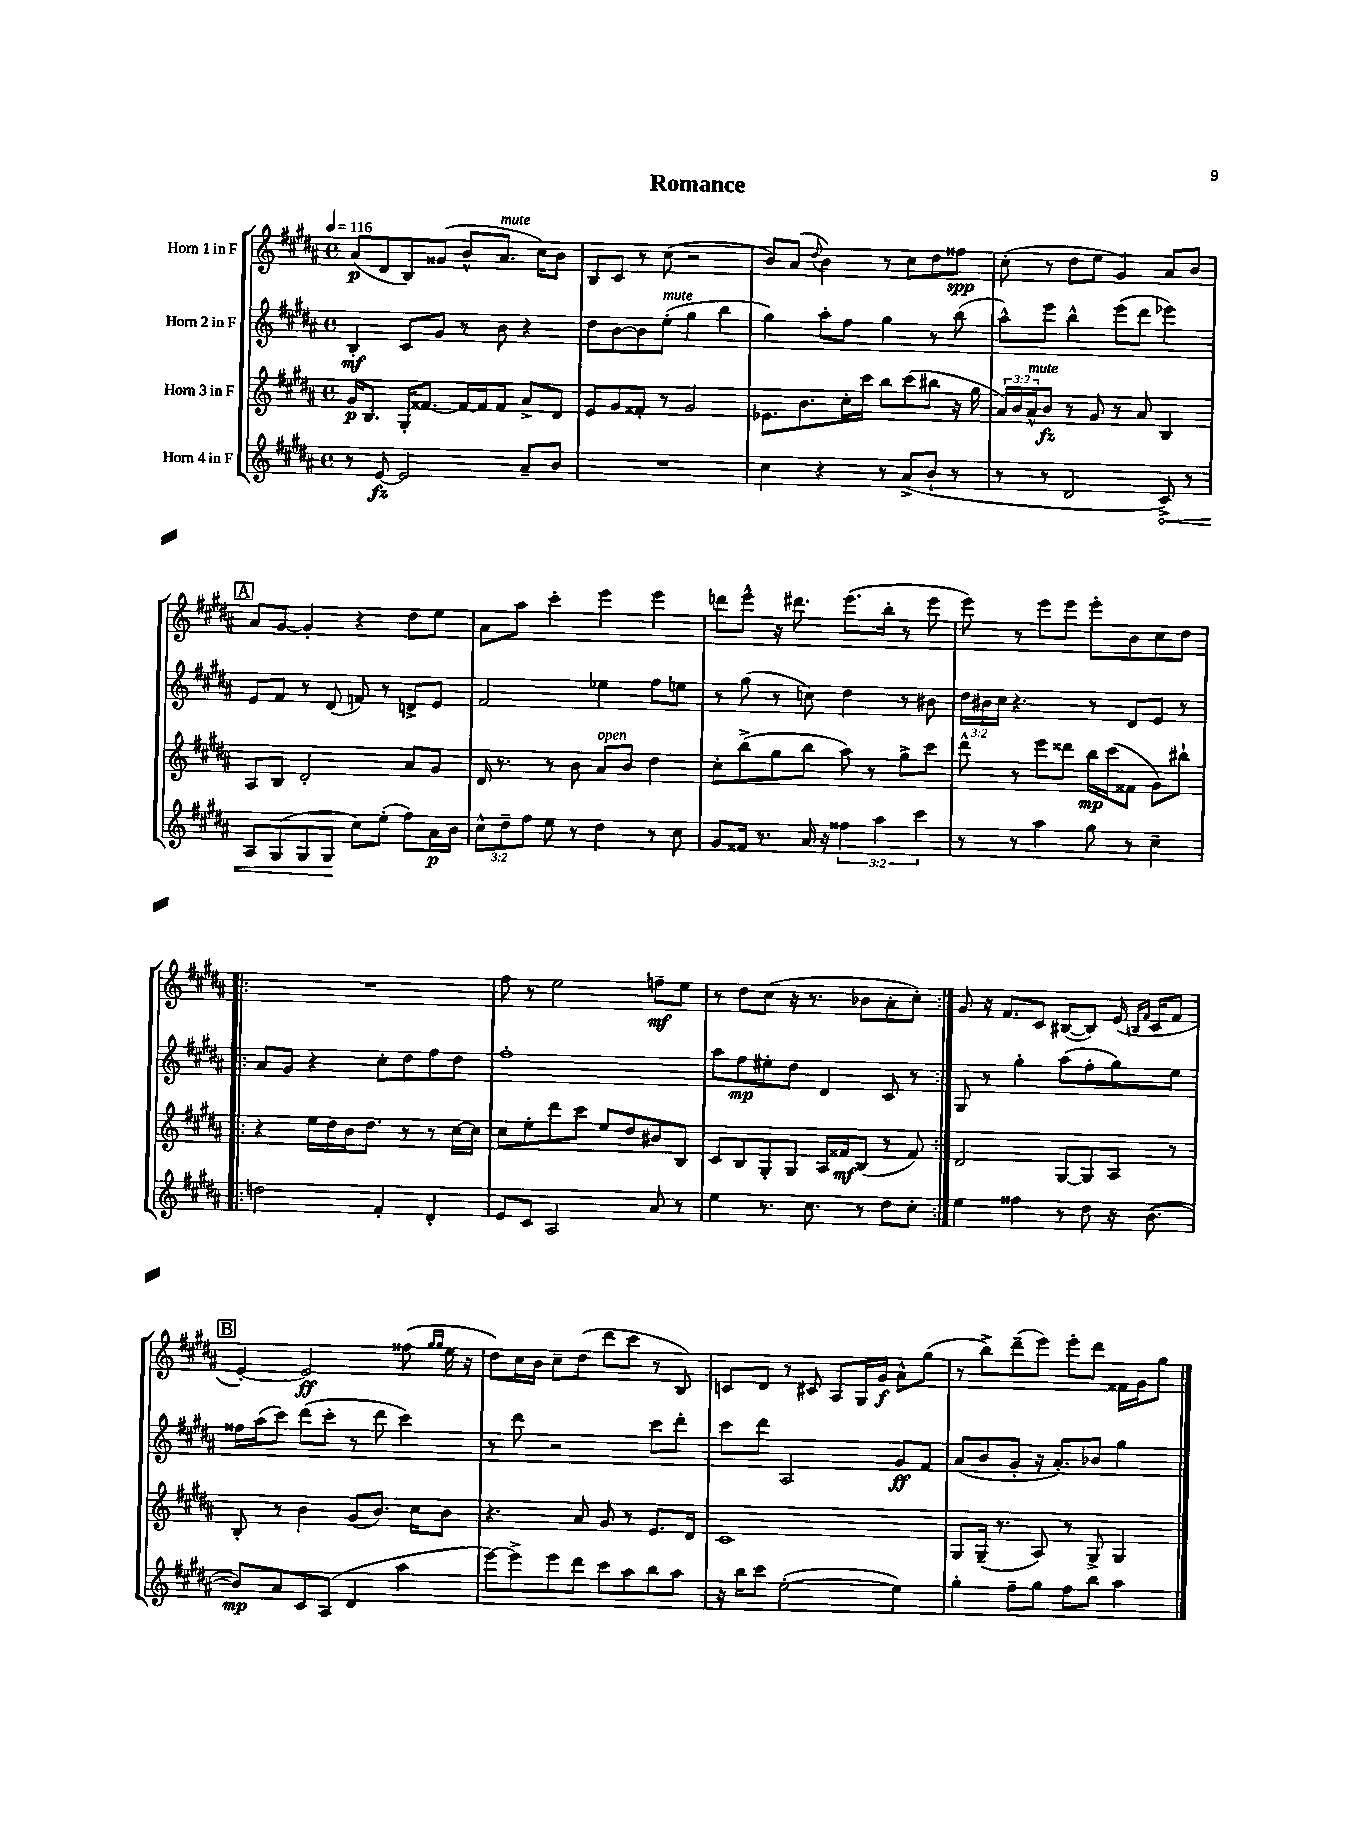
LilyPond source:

\header { title = "Romance" }
<<
\new StaffGroup <<
\new Staff = "s0" \with { instrumentName = "Horn 1 in F" } {
    \clef treble \key b \major \defaultTimeSignature \time 4/4 \tempo 4 = 116
    ais'8\p( dis'8 b8) gisis'8( b'8-^ ais'8.^\markup { \italic "mute" } cis''16) b'8 |
    b8 cis'8 r8 cis''8( r2 |
    b'8) ais'8( \appoggiatura { dis''8 } b'4) r8 cis''8 dis''8 fisis''8\spp |
    cis''8-.( r8 dis''8 e''8 gis'4) ais'8 b'8 |
    \mark \markup { \box "A" } ais'8 gis'8~ gis'4-. r4 dis''8 e''8 |
    ais'8 ais''8 cis'''4-. e'''4 e'''4 |
    d'''8 e'''8-^ r16 dis'''8. e'''8.( b''16-. r8 e'''8 |
    e'''8) r8 e'''8 e'''8 e'''8-. b'8 cis''8 dis''8 |
    \repeat volta 2 { R1 |
    fis''8 r8 e''2 f''8--\mf e''8 |
    r8 dis''8 cis''8( r16 r8. bes'8 ais'8-. cis''8-.) | }
    gis'8 r16 fis'8. cis'8 bis8~( bis8) e'16( \grace { b16 fis'16 } cis'16 fis'8 |
    \mark \markup { \box "B" } e'4~-.) e'2\ff fisis''8( \grace { gis''16 gis''16 } e''16 r16 |
    dis''8) cis''16 b'16 cis''8-- dis''8( dis'''8 cis'''8 r8 b8) |
    c'8 dis'8 r8 cis'8 ais8 gis16 gis'16\f ais'8-^ gis''8( |
    r8 b''8->) dis'''8--( e'''8) e'''8-. dis'''8 fisis'16 gis'16 gis''8 \bar "|." |
}
\new Staff = "s1" \with { instrumentName = "Horn 2 in F" } {
    \clef treble \key b \major \defaultTimeSignature \time 4/4 \override Staff.TupletNumber.text = #tuplet-number::calc-fraction-text
    b4-.\mf cis'8 gis'8 r8 b'8 r4 |
    dis''8 b'8~ b'8 e''8-.^\markup { \italic "mute" }( gis''4 b''4 |
    gis''4) ais''8-. fis''8 gis''4 r8 b''8( |
    ais''8-^) e'''8 b''4-^ e'''8( dis'''8 ees'''4) |
    \mark \markup { \box "A" } e'8 fis'8 r8 dis'8( f'8) r8 d'8-> e'8 |
    fis'2 ees''4 fis''8 e''8 |
    r8 gis''8( r8 c''8) dis''4 r8 bis'8 |
    \tuplet 3/2 { dis''16 bis'16 cis''16 } r4. r8 dis'8 e'8 r8 |
    \repeat volta 2 { ais'8 gis'8 r4 cis''8-. dis''8 fis''8 dis''8 |
    fis''1-. |
    ais''8 fis''8\mp eis''8-. dis''8 dis'4 cis'8 r8 | }
    gis8 r8 gis''4-. ais''8( fis''8-. gis''8) e''8 |
    \mark \markup { \box "B" } fisis''16 ais''16( cis'''8) dis'''8( cis'''8-. r8 dis'''8 cis'''4) |
    r8 dis'''8 r2 cis'''8 dis'''8-. |
    cis'''8 dis'''8 ais2 gis'8\ff fis'8 |
    ais'8( b'8 gis'8-. r16 ais'8.-.) bes'8 gis''4 \bar "|." |
}
\new Staff = "s2" \with { instrumentName = "Horn 3 in F" } {
    \clef treble \key b \major \defaultTimeSignature \time 4/4 \override Staff.TupletNumber.text = #tuplet-number::calc-fraction-text
    gis'16\p b8. gis16-. fisis'8.~ fisis'16~ fisis'16 fisis'8 ais'8-> dis'8 |
    e'8 gis'8 fisis'8-. r8 gis'2 |
    ees'8. b'8. cis''16-. cis'''16 b''8 cis'''8( bis''8 r16 gis''16 |
    \tuplet 3/2 { ais'16) b'16 ais'16-^^\markup { \italic "mute" } } b'8\fz r8 gis'8 r8 ais'8 b4 |
    \mark \markup { \box "A" } ais8 b8 dis'2-. ais'8 gis'8 |
    dis'16 r8. r8 b'8 ais'8^\markup { \italic "open" } b'8 dis''4 |
    cis''8-. b''8->( gis''8 b''8 ais''8) r8 gis''8-> cis'''8 |
    dis'''8-^ r8 e'''8 disis'''8 b''16\mp cis'''16( fisis'8 gis'8) bis''8-! |
    \repeat volta 2 { r4 e''16 dis''16 b'16 dis''8. r8 r8 cis''16~ cis''16 |
    cis''8 e''8-. dis'''8 cis'''8 e''8 dis''8 bis'8 b8 |
    cis'8 b8 gis8-. gis8 ais16 fisis'16\mf b8( r8 fisis'8) | }
    dis'2 gis8~ gis8 ais8 r8 |
    \mark \markup { \box "B" } b8-. r8 b'4 gis'8( b'8.) cis''16 b'8 |
    r4. ais'8 gis'8 r8 e'8. dis'16 |
    cis'1 |
    gis8 gis16--( r8. ais8) r8 gis8-> gis4 \bar "|." |
}
\new Staff = "s3" \with { instrumentName = "Horn 4 in F" } {
    \clef treble \key b \major \defaultTimeSignature \time 4/4 \override Staff.TupletNumber.text = #tuplet-number::calc-fraction-text
    r8 e'8~\fz e'2 ais'8-- b'8 |
    R1 |
    cis''4 r4 r8 ais'8->( b'8-! r8 |
    r8 r8 dis'2 \once \override Hairpin.circled-tip = ##t cis'8->\<) r8 |
    \mark \markup { \box "A" } ais8 gis8( gis8 gis8\! cis''8) e''8-.( fis''8) ais'16\p b'16 |
    \tuplet 3/2 { cis''8-^ dis''8-- fis''8 } e''8 r8 dis''4 r8 cis''8 |
    gis'8 fisis'16 r8. ais'16 r16 \tuplet 3/2 { fisis''4 ais''4 cis'''4 } |
    r8 r8 ais''4 gis''8 r8 cis''4-- |
    \repeat volta 2 { d''2 fis'4-. dis'4-. |
    e'8 cis'8 ais2 ais'8 r8 |
    e''4 r8. cis''8. r8 dis''8 cis''8-. | }
    e''4 fisis''4 r8 dis''8 r16 b'8.~( |
    \mark \markup { \box "B" } b'8\mp) ais'8 cis'8 ais8( dis'4 ais''4 |
    e'''8~) e'''8-> e'''8 dis'''8 cis'''8 ais''8 b''8 ais''8 |
    r16 b''16 cis'''8 e''2~-.( e''4) |
    gis''4-. fis''8-- gis''8 fis''8 b''8 ais''4 \bar "|." |
}
>>
>>
\layout { \context { \Score \remove "Bar_number_engraver" } }
